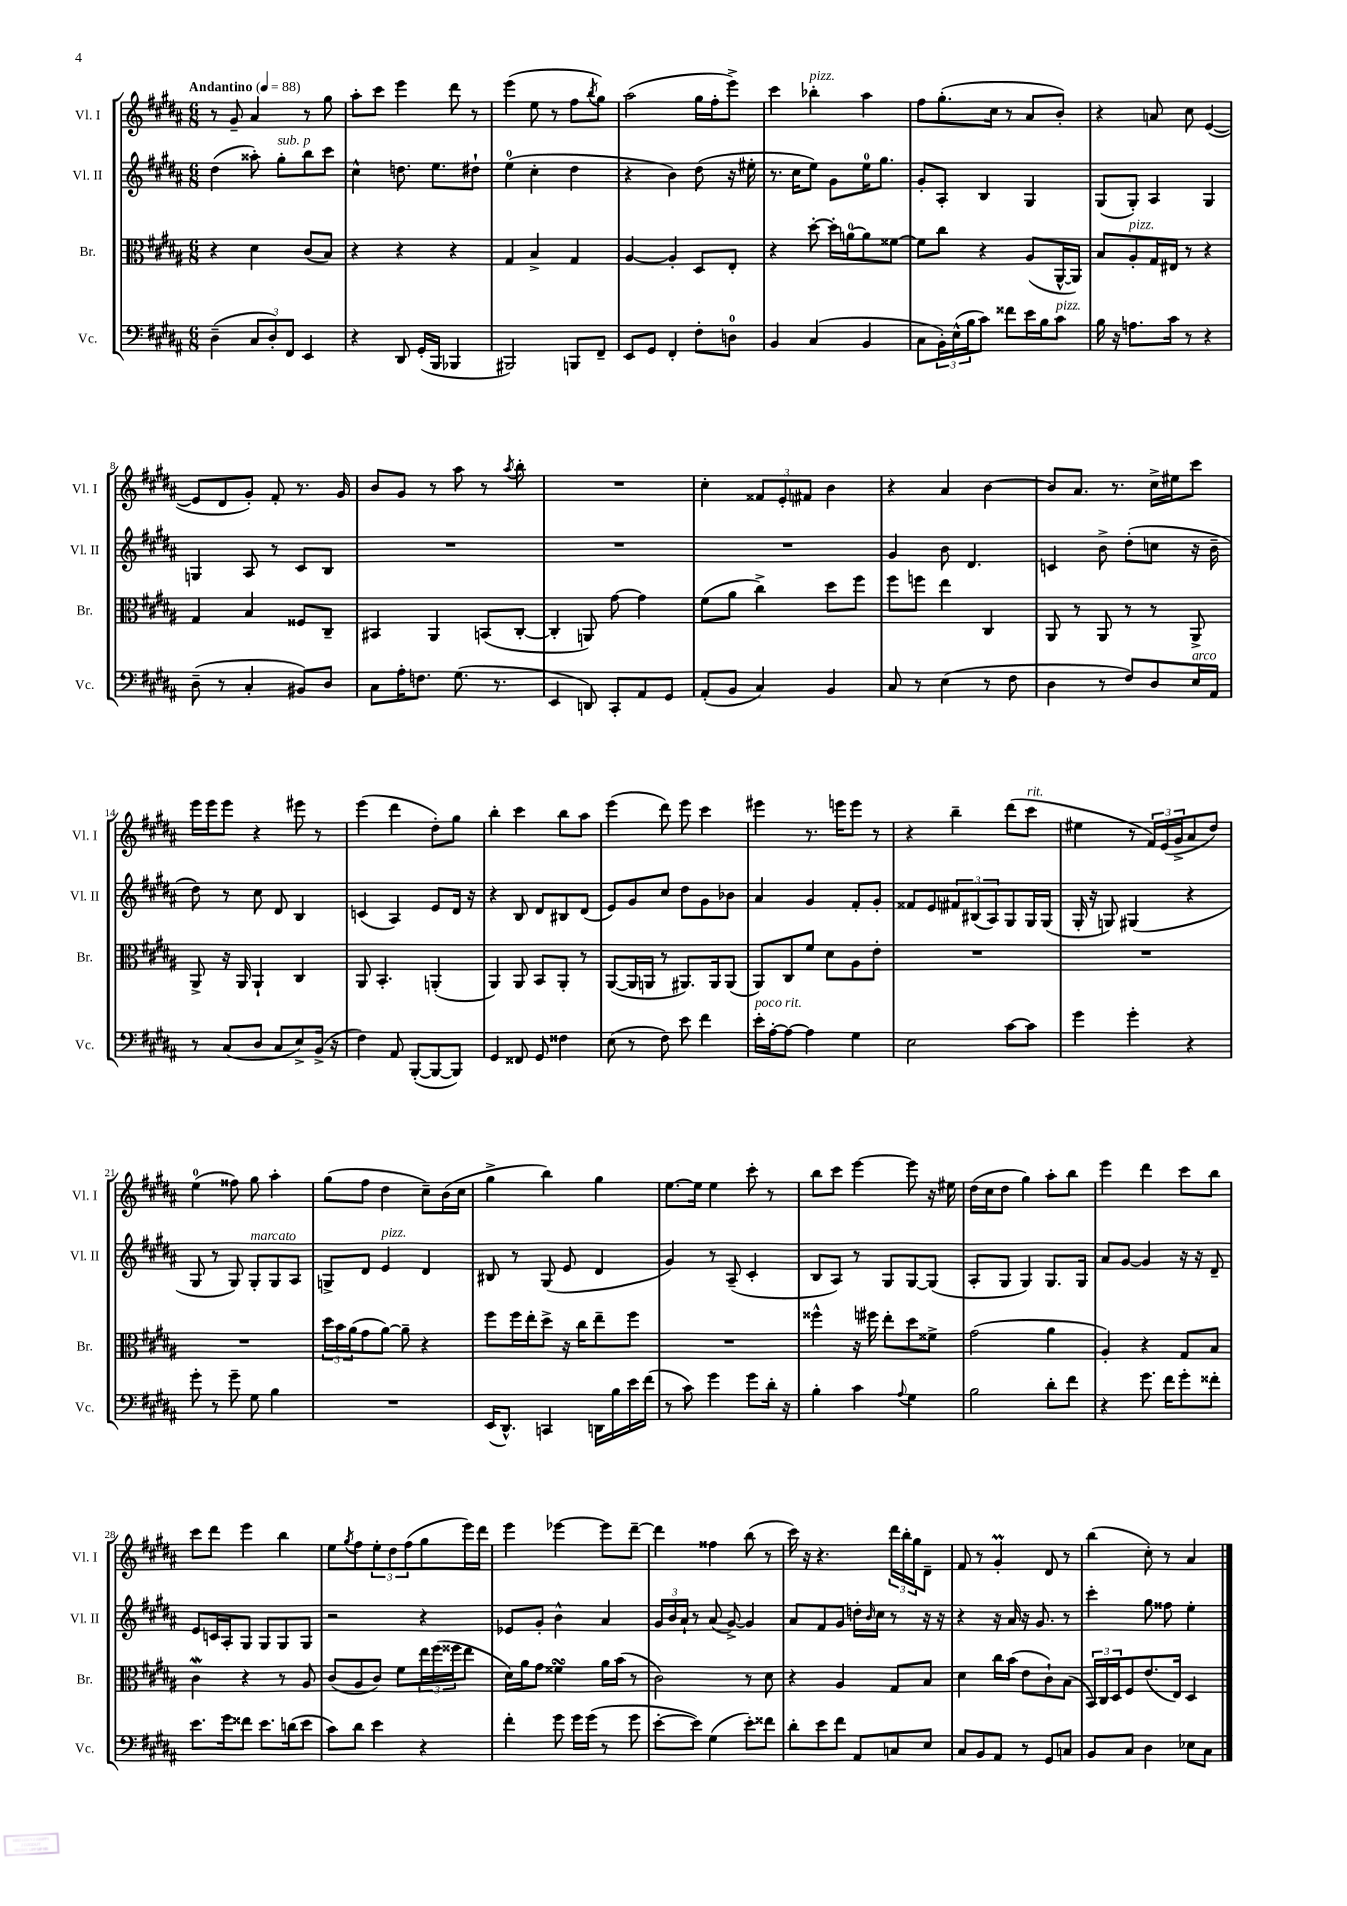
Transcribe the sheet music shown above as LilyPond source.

<<
\new StaffGroup <<
\new Staff = "s0" \with { instrumentName = "Vl. I" shortInstrumentName = "Vl. I" } {
    \clef treble \key b \major \numericTimeSignature \time 6/8 \tempo "Andantino" 4 = 88
    r8 gis'8-- ais'4 r8 gis''8 |
    ais''8-. cis'''8 e'''4 dis'''8 r8 |
    e'''4( e''8 r8 fis''8 \acciaccatura { b''8 } gis''8) |
    ais''2( gis''16 fis''16-. e'''8->) |
    cis'''4 bes''4-.^\markup { \italic "pizz." } ais''4 |
    fis''8 gis''8.-.( cis''16 r8 ais'8 b'8-.) |
    r4 a'8 cis''8 e'4~( |
    e'8 dis'8 gis'8-.) fis'8-. r8. gis'16 |
    b'8 gis'8 r8 ais''8 r8 \acciaccatura { ais''8 } b''8-. |
    R2. |
    cis''4-. \tuplet 3/2 { fisis'8 e'8-. fis'8 } b'4 |
    r4 ais'4 b'4~ |
    b'8 ais'8. r8. cis''16-> eis''16 cis'''8 |
    e'''16 e'''16 e'''8 r4 eis'''8 r8 |
    e'''4( dis'''4 dis''8-.) gis''8 |
    b''4-. cis'''4 b''8 ais''8 |
    e'''4( dis'''8) e'''8 cis'''4 |
    eis'''4 r8. e'''16 e'''8 r8 |
    r4 b''4-- dis'''8( cis'''8^\markup { \italic "rit." } |
    eis''4 r8 \tuplet 3/2 { fis'16) e'16( gis'16-> } ais'8 dis''8) |
    e''4-0( fisis''8) gis''8 ais''4-. |
    gis''8( fis''8 dis''4 cis''8--) b'16( cis''16 |
    gis''4-> b''4) gis''4 |
    e''8.~ e''16 e''4 cis'''8-. r8 |
    b''8 cis'''8 e'''4~ e'''8 r16 eis''16 |
    dis''16( cis''16 dis''8 gis''4) ais''8-. b''8 |
    e'''4 dis'''4 cis'''8 b''8 |
    cis'''8 dis'''8 e'''4 b''4 |
    e''8 \acciaccatura { gis''8 } fis''8 \tuplet 3/2 { e''8-. dis''8 fis''8( } gis''8 e'''16) dis'''16 |
    e'''4 ees'''4~ ees'''8 dis'''8~-- |
    dis'''4 fisis''4 b''8( r8 |
    cis'''16) r16 r4. \tuplet 3/2 { dis'''16 b''16-. gis''16 } dis'8-- |
    fis'8 r8 gis'4-.\prall dis'8 r8 |
    b''4( cis''8-.) r8 ais'4 \bar "|." |
}
\new Staff = "s1" \with { instrumentName = "Vl. II" shortInstrumentName = "Vl. II" } {
    \clef treble \key b \major \numericTimeSignature \time 6/8
    dis''4( aisis''8-.) gis''8-.^\markup { \italic "sub. p" } b''8 cis'''8 |
    cis''4-^ d''8. e''8. dis''8-! |
    e''4-0( cis''4-. dis''4 |
    r4 b'4) dis''8( r16 eis''16-. |
    r8. cis''16 e''8) gis'8 e''16-0 gis''8. |
    gis'8-. ais8-. b4 gis4 |
    gis8( gis8-.) ais4 gis4 |
    g4 ais8 r8 cis'8 b8 |
    R2. |
    R2. |
    R2. |
    gis'4 b'8 dis'4. |
    c'4 b'8-> dis''8-.( c''8 r16 b'16-- |
    dis''8) r8 cis''8 dis'8 b4 |
    c'4( ais4) e'8 dis'16 r16 |
    r4 b8 dis'8 bis8 dis'8( |
    e'8) gis'8 cis''8 dis''8 gis'8 bes'8 |
    ais'4 gis'4 fis'8-. gis'8-. |
    fisis'8 e'8 \tuplet 3/2 { fis'8 bis8( ais8) } gis8 gis16 gis16( |
    gis16-. r16 g8) gis4( r4 |
    gis8 r8 gis8) gis8-.^\markup { \italic "marcato" } gis8 ais8 |
    g8-> dis'8 e'4^\markup { \italic "pizz." } dis'4 |
    bis8 r8 gis8( e'8 dis'4 |
    gis'4) r8 ais8--( cis'4-. |
    b8 ais8) r8 gis8 gis8~ gis8( |
    ais8-. gis8 gis4) gis8. gis16 |
    ais'8 gis'8~ gis'4 r16 r16 dis'8-- |
    e'8 c'16 ais16-. gis8 gis8 gis8 gis8 |
    r2 r4 |
    ees'8 gis'8-. b'4-^ ais'4 |
    \tuplet 3/2 { gis'16 b'16 ais'16-! } r8 ais'8( gis'8~->) gis'4 |
    ais'8 fis'8 gis'8 d''16-. \grace { b'16 } cis''16 r8 r16 r16 |
    r4 r16 ais'16 r16 gis'8. r8 |
    cis'''4-. gis''8 fisis''8 e''4-. \bar "|." |
}
\new Staff = "s2" \with { instrumentName = "Br." shortInstrumentName = "Br." } {
    \clef alto \key b \major \numericTimeSignature \time 6/8
    r4 dis'4 cis'8( b8) |
    r4 r4 r4 |
    gis4 b4-> gis4 |
    ais4~ ais4-. dis8 e8-. |
    r4 dis''8~-. dis''16-. a'16-0~ a'8 fisis'8~ |
    fisis'8 cis''8 r4 ais8( ais,16~-^ ais,16) |
    b8 ais8-.^\markup { \italic "pizz." } gis16 eis16 r8 r4 |
    gis4 b4 fisis8 cis8-- |
    bis,4 ais,4 b,8( cis8~-. |
    cis4-. a,8) gis'8~ gis'4 |
    fis'8( ais'8 cis''4->) dis''8 fis''8 |
    fis''8 f''8 e''4 cis4 |
    ais,8 r8 ais,8 r8 r8 ais,8-> |
    ais,8-> r16 ais,16 ais,4-! cis4 |
    ais,8 b,4.-. a,4-.( |
    ais,4) ais,8 b,8 ais,8-. r8 |
    ais,8~( ais,16 a,16 r8 ais,8.) ais,16 ais,8( |
    ais,8) cis8 fis'8 dis'8 ais8 e'8-. |
    R2. |
    R2. |
    R2. |
    \tuplet 3/2 { dis''16 b'16 ais'16( } gis'8 ais'8~) ais'8-- r4 |
    fis''8 fis''16 e''16-. dis''8-> r16 cis''16 e''8-- fis''8 |
    R2. |
    fisis''4-^ r16 fis''16 e''8-. dis''8 fisis'8-> |
    gis'2( ais'4 |
    ais4-.) r4 gis8 b8 |
    cis'4\mordent r4 r8 ais8 |
    cis'8( ais8 cis'8) fis'8 \tuplet 3/2 { e''16 fis''16( fisis''16 } e''8 |
    dis'16) ais'16 gis'8 fisis'4\turn ais'16 b'16( r8 |
    cis'2) r8 dis'8 |
    r4 ais4 gis8 b8 |
    dis'4 cis''16 b'16( e'8 cis'8-!) b8( |
    \tuplet 3/2 { b,16) cis16 dis16 } fis8 e'8.( e16) dis4 \bar "|." |
}
\new Staff = "s3" \with { instrumentName = "Vc." shortInstrumentName = "Vc." } {
    \clef bass \key b \major \numericTimeSignature \time 6/8
    dis4--( \tuplet 3/2 { cis8 dis8-.) fis,8 } e,4 |
    r4 dis,8 gis,16-.( b,,16 bes,,4 |
    bis,,2) b,,8 fis,8-- |
    e,8 gis,8 fis,4-. fis8-. d8-0 |
    b,4 cis4( b,4 |
    cis8 \tuplet 3/2 { b,16-.) e16-^( b16 } cis'8) fisis'8 e'16 b16 cis'8^\markup { \italic "pizz." } |
    b16 r16 a8. cis'16 r8 r4 |
    dis8--( r8 cis4-. bis,8) dis8 |
    cis8 ais16-. f8. gis8.( r8. |
    e,4 d,8) cis,8-. ais,8 gis,8 |
    ais,8-.( b,8 cis4) b,4 |
    cis8 r8 e4( r8 fis8 |
    dis4 r8 fis8) dis8 e16^\markup { \italic "arco" } ais,16 |
    r8 cis8( dis8 cis8 e8->) b,16->( r16 |
    fis4) ais,8 b,,8~-.( b,,8~ b,,8) |
    gis,4 fisis,8 gis,8 fisis4 |
    e8( r8 fis8) e'8 fis'4 |
    e'16-.^\markup { \italic "poco rit." } ais16~-. ais8~ ais4 gis4 |
    e2 cis'8~ cis'8 |
    gis'4 gis'4-. r4 |
    gis'8-. r8 gis'8-- gis8 b4 |
    R2. |
    e,16( dis,8.-^) c,4 d,16 b16 e'16 fis'16( |
    r8 cis'8) gis'4 gis'8 dis'16-. r16 |
    b4-. cis'4 \appoggiatura { ais8 } gis4 |
    b2 dis'8-. fis'8 |
    r4 gis'8. fis'16 gis'8-. fisis'8-. |
    e'8. gis'16 fisis'8 e'8. d'16( e'8 |
    cis'8) dis'8 e'4 r4 |
    fis'4-. gis'8 gis'16 gis'16( r8 gis'8 |
    e'8~-. e'8) gis4( e'8-.) fisis'8 |
    dis'8-. e'8 fis'8 ais,8 c8 e8 |
    cis8 b,8 ais,8 r8 gis,8 c8 |
    b,8 cis8 dis4 ees8 cis8 \bar "|." |
}
>>
>>
